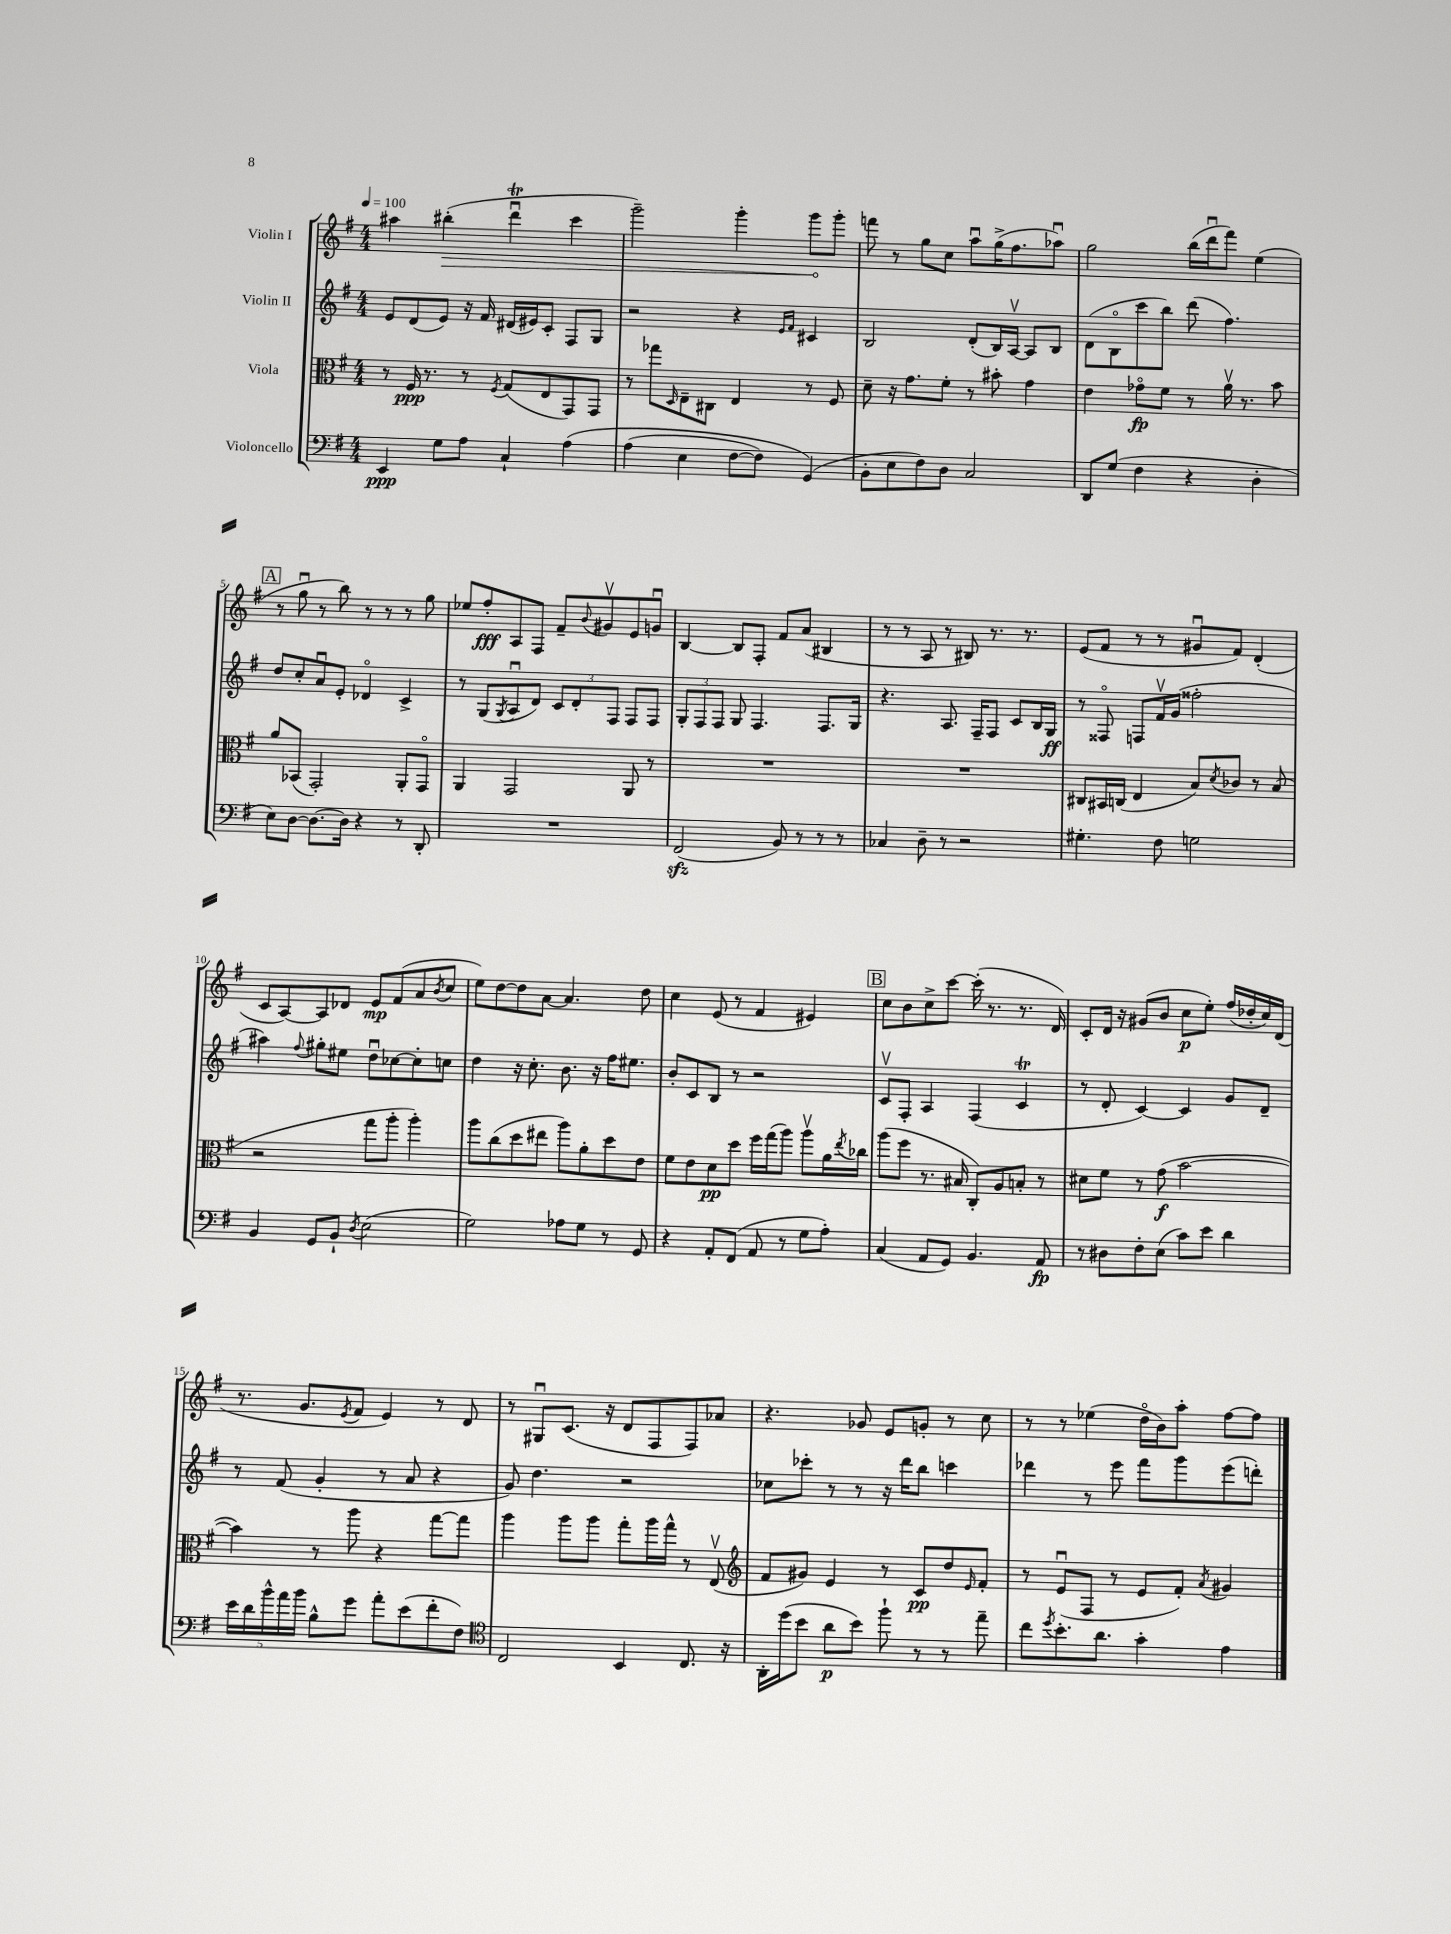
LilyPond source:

<<
\new StaffGroup <<
\new Staff = "s0" \with { instrumentName = "Violin I" } {
    \clef treble \key g \major \numericTimeSignature \time 4/4 \tempo 4 = 100
    ais''4 \once \override Hairpin.circled-tip = ##t bis''4-.\>( d'''4\downbow\trill c'''4 |
    g'''2--) g'''4-. g'''8\! g'''8-. |
    f'''8 r8 g''8 c''8 a''8\downbow g''16->( fis''8. aes''8\downbow) |
    g''2 b''16( d'''16\downbow fis'''8) e''4( |
    \mark \markup { \box "A" } r8 g''8\downbow r8 b''8) r8 r8 r8 g''8 |
    ees''8 fis''8-.\fff a8 fis8 fis'8-- \appoggiatura { b'8 } gis'8\upbow e'8 g'8\downbow |
    b4~ b8 fis8-. fis'8 a'8( bis4 |
    r8 r8 a8 r8 bis8) r8. r8. |
    e'8( fis'8 r8 r8 gis'8\downbow fis'8) d'4-.( |
    c'8 a8~) a8 des'8 e'8\mp fis'8( a'8 \acciaccatura { b'8 } c''8 |
    e''8) d''8~ d''8 a'8~ a'4. d''8 |
    c''4 e'8( r8 fis'4 eis'4) |
    \mark \markup { \box "B" } c''8 b'8 c''8-> c'''8~ c'''16-.( r8. r8. d'16) |
    c'8-. d'16 r16 gis'8( b'8 c''8\p e''8-.) fis''16( des''16-. c''16) d'16( |
    r8. g'8. \acciaccatura { e'8 } fis'8 e'4) r8 d'8 |
    r8 gis8\downbow c'8.( r16 d'8 fis8 fis8) aes'8 |
    r4. ges'8 e'8 g'8-. r8 c''8 |
    r8 r8 ees''4( d''16\flageolet b'16) a''8-. fis''8~ fis''8 \bar "|." |
}
\new Staff = "s1" \with { instrumentName = "Violin II" } {
    \clef treble \key g \major \numericTimeSignature \time 4/4
    e'8 d'8( e'8) r16 fis'16 dis'16( eis'16) c'8-. fis8 g8 |
    r2 r4 \grace { e'16 fis'16 } cis'4 |
    b2 d'8-.( b16) a16~\upbow a8 b8 |
    d'8( b8\flageolet c'''8 b''8) d'''8( fis''4.) |
    \mark \markup { \box "A" } d''8 c''8-. a'8\downbow e'8-. des'4\flageolet c'4-> |
    r8 g8( \acciaccatura { g8 } a8\downbow d'8) \tuplet 3/2 { c'8 d'8-. fis8 } fis8 fis8 |
    \tuplet 3/2 { g8-. fis8 fis8 } g8 fis4. fis8. g16 |
    r4. a8. fis16-- fis8 c'8 b16 g16\ff |
    r8 fisis8\flageolet f8 fis'16\upbow g'16( fisis''2-. |
    ais''4) \appoggiatura { fis''8 } gis''8-. eis''8 d''8\downbow ces''8~ ces''8-. c''8 |
    d''4 r16 c''8.-. b'8. r16 fis''16 eis''8. |
    b'8-. c'8 b8 r8 r2 |
    \mark \markup { \box "B" } c'8\upbow fis8-. a4 fis4( c'4\trill |
    r8 d'8-. c'4~) c'4 g'8 d'8-- |
    r8 fis'8( g'4-. r8 a'8 r4 |
    g'8) d''4. r2 |
    ces''8 ces'''8-. r8 r8 r16 d'''16 b''8 c'''4 |
    des'''4 r8 e'''8 fis'''8 g'''8 e'''8( d'''8-.) \bar "|." |
}
\new Staff = "s2" \with { instrumentName = "Viola" } {
    \clef alto \key g \major \numericTimeSignature \time 4/4
    r8 fis16\ppp r8. r8 \acciaccatura { fis8 } g8( e8 g,8) g,8 |
    r8 ges''8 \grace { d16 } e8-- cis8 e4 r8 fis8 |
    d'8-- r16 g'8. fis'8-. r8 bis'8-. g'4 |
    e'4 ges'8\flageolet\fp fis'8 r8 a'16\upbow r8. b'8 |
    \mark \markup { \box "A" } a'8 bes,8( g,2-.) a,8-. g,8\flageolet |
    a,4 g,2 a,8 r8 |
    R1 |
    R1 |
    cis8 bis,16 c16( e4 b8) \acciaccatura { d'8 } ces'8 r8 b8( |
    r2 g''8 a''8-. a''4-.) |
    a''8 c''8( d''8 eis''8 a''8) a'8-. d''8 e'8 |
    fis'8 e'8 d'8\pp d''8 fis''16 g''16( a''8) a''8\upbow a'16 \acciaccatura { e''8 } ces''16 |
    \mark \markup { \box "B" } a''8( fis''8 r8. bis16 c8-.) a8 b8-. r8 |
    dis'8 fis'8 r8 g'8\f( b'2~ |
    b'4) r8 a''8 r4 g''8~ g''8 |
    a''4 a''8 a''8 g''8-. a''16 g''16-^ r8 e8\upbow( |
    \clef treble fis'8 gis'8) e'4 r8 c'8\pp d''8 \grace { e'16 } fis'8-. |
    r8 e'8\downbow( fis8 r8 e'8 fis'8-.) \acciaccatura { a'8 } gis'4 \bar "|." |
}
\new Staff = "s3" \with { instrumentName = "Violoncello" } {
    \clef bass \key g \major \numericTimeSignature \time 4/4
    e,4\ppp g8 a8 c4-! a4\( |
    a4( e4 fis8~ fis8) g,4(\) |
    b,8-. e8 fis8) d8 c2 |
    d,8 g8( fis4 r4 d4-. |
    \mark \markup { \box "A" } e8) d8~ d8.~ d16 r4 r8 d,8-. |
    R1 |
    fis,2\sfz( b,8) r8 r8 r8 |
    ces4 d8-- r8 r2 |
    gis4.-. fis8 g2 |
    b,4 g,8 b,8-! \acciaccatura { d8 } e2( |
    g2) aes8 g8 r8 g,8 |
    r4 a,8-. fis,8( a,8 r8 g8 a8-.) |
    \mark \markup { \box "B" } c4( a,8 g,8) b,4. a,8\fp |
    r8 dis8 fis8-. e8( c'8) e'8 d'4 |
    \tuplet 5/4 { e'16 d'16 b'16-^ a'16 b'16 } b8-^ g'8 a'8-. e'8( fis'8-. fis8) |
    \clef tenor c2 b,4 c8. r16 |
    a,16-. d''16( b'8 a'8\p b'8) fis''8-! r8 r8 e''8-- |
    c''8 \acciaccatura { d''8 } b'8.-. a'8. g'4-. e'4 \bar "|." |
}
>>
>>
